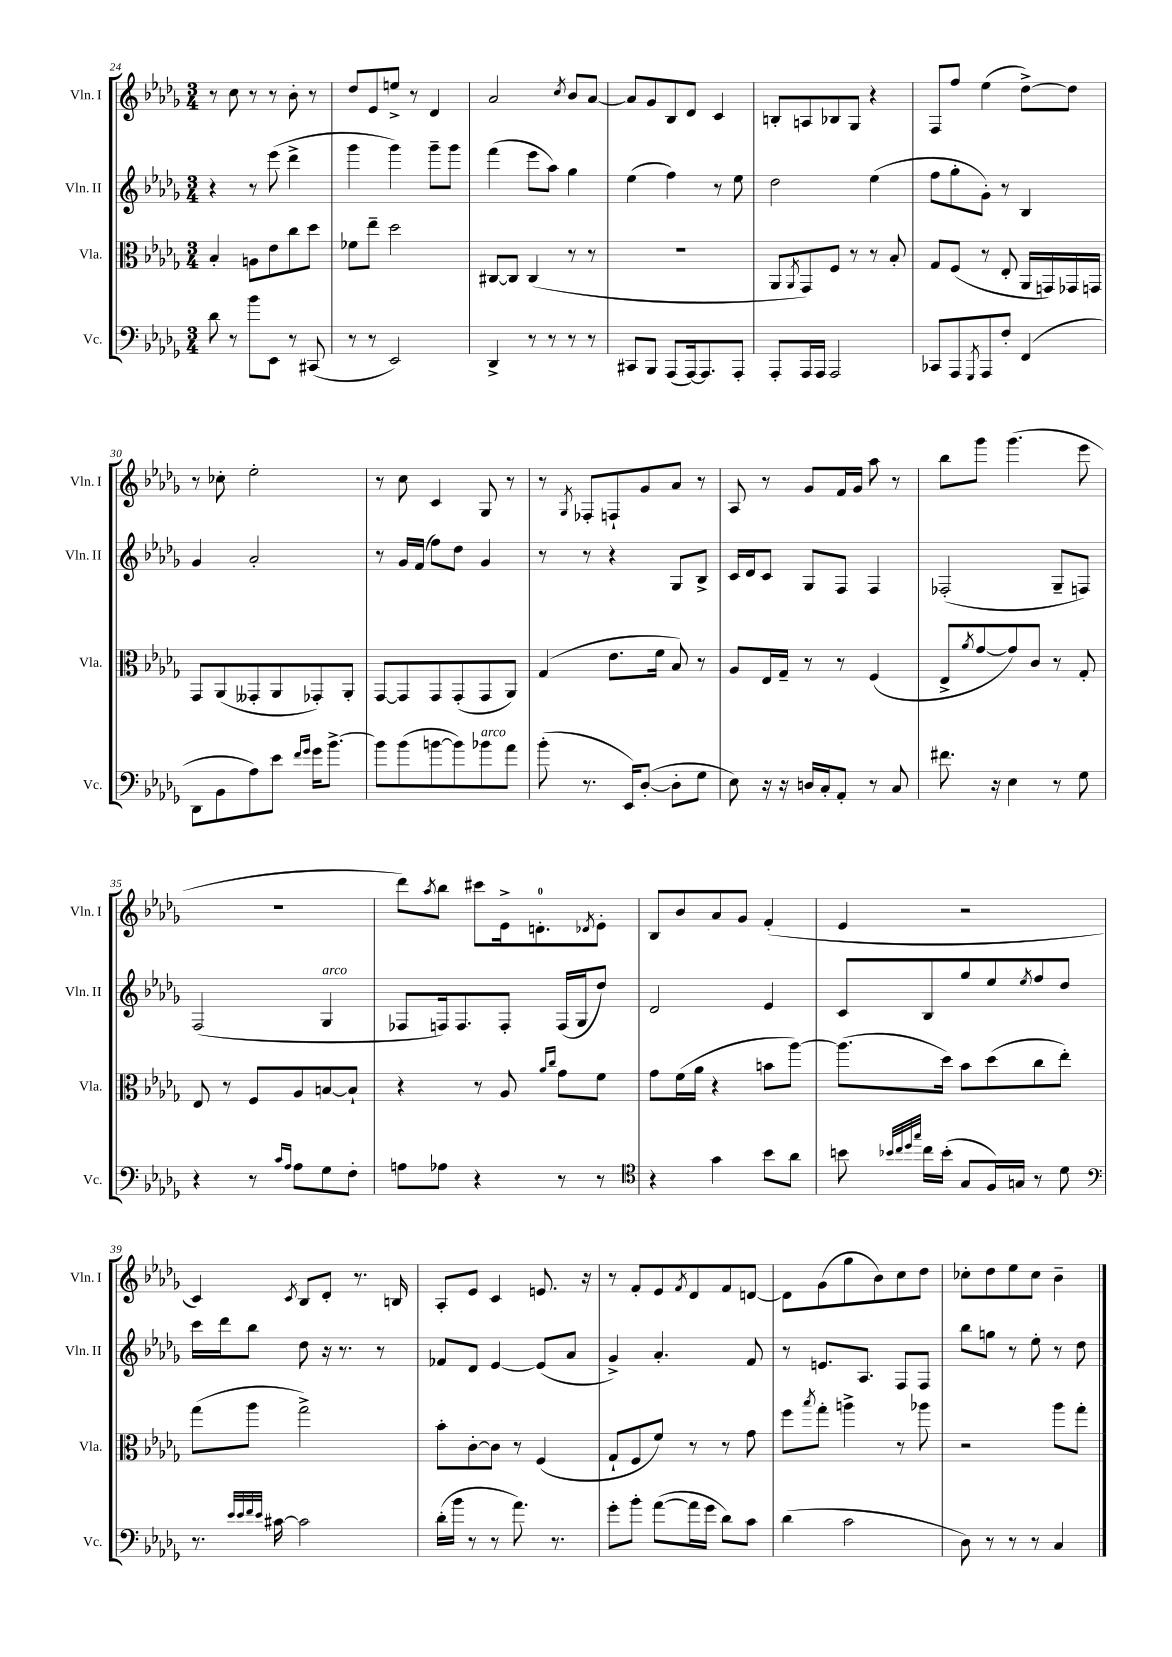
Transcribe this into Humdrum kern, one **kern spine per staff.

**kern	**kern	**kern	**kern
*part4	*part3	*part2	*part1
*staff4	*staff3	*staff2	*staff1
*I"Vc.	*I"Vla.	*I"Vln. II	*I"Vln. I
*I'Vc.	*I'Vla.	*I'Vln. II	*I'Vln. I
*clefF4	*clefC3	*clefG2	*clefG2
*k[b-e-a-d-g-]	*k[b-e-a-d-g-]	*k[b-e-a-d-g-]	*k[b-e-a-d-g-]
*M3/4	*M3/4	*M3/4	*M3/4
=24	=24	=24	=24
8d-\	4B-'/	4r	8r
8r	.	.	8cc\
8b-\L	8An\L	8r	8r
8EE-\J	8e-\	(8eee-\	8r
8r	8cc\	4ddd-^\	8b-'\
(8CC#X/	8dd-\J	.	8r
=25	=25	=25	=25
8r	8f-X\L	4ggg-\	8dd-/L
8r	8ee-~\J	.	8e-/
2EE-/)	2dd-\	4ggg-\)	8een^/J
.	.	.	8r
.	.	8ggg-~\L	4d-/
.	.	8ggg-\J	.
=26	=26	=26	=26
4DD-^/	[8C#X/L	(4fff\	2a-/
.	8C#/J]	.	.
8r	(4C#/	8eee-\L	.
8r	.	8aa-\J)	.
.	.	.	8qcc/
8r	8r	4gg-\	8b-/L
8r	8r	.	[8a-/J
=27	=27	=27	=27
8CC#X/L	2.r	(4ee-\	8a-/L]
8BBB-/J	.	.	8g-/
(8AAA-/L	.	4ff\)	8B-/
[16AAA-/k)	.	.	8d-/J
8.AAA-/]	.	.	.
.	.	8r	4c/
8AAA-'/J	.	8ee-\	.
=28	=28	=28	=28
8AAA-'/L	8AA-/L	2dd-\	8Bn'/L
.	8qAA-/	.	.
16AAA-/L	8GG-/)	.	8An/
16AAA-/JJ	.	.	.
2AAA-/	8F/J	.	8B-X/
.	8r	.	8G-/J
.	8r	(4ee-\	4r
.	8B-'/	.	.
=29	=29	=29	=29
8CC-X/L	8G-/L	8ff\L	8F/L
8AAA-/	(8F/J	8gg-'\	8ff/J
8qGGG-/	.	.	.
8AAA-/	8r	8g-'\J)	(4ee-\
8F'/J	8E-'/	8r	.
(4FF/	16AA-/LL	4B-/	[8dd-^\L)
.	16GGn/)	.	.
.	16GG-X/	.	8dd-\J]
.	16GGn/JJ	.	.
!!LO:LB:g=z
=30	=30	=30	=30
8DD-\L	8GG-/L	4g-/	8r
8BB-\	(8AA-/	.	8cc-X'\
8A-\)	8GG--X'/	2a-'/	2ee-'\
8e-\J	8AA-/	.	.
16qqf/LL	.	.	.
16qqg-/JJ	.	.	.
16g-\KL	8GG-X'/)	.	.
[8.b-^\J	.	.	.
.	8AA-'/J	.	.
=31	=31	=31	=31
8b-\L]	[8GG-/L	8r	8r
(8b-\	8GG-/]	16g-/LL	8cc\
.	.	(16f/JJ	.
[8bn\	8GG-/	8ff\L)	4c/
8b\])	(8GG-'/	8dd-\J	.
!LO:TX:a:i:t=arco	!	!	!
8b-X\	8GG-/	4g-/	8G-/
8a-\J	8AA-/J)	.	8r
=32	=32	=32	=32
(8b-'\	(4G-/	8r	8r
.	.	.	8qG-/
8.r	.	8r	8F-X'/L
.	8.e-\L	4r	8Fn`/
16EE-/KL)	.	.	.
([8D-'/J	.	.	8g-/
.	16f\Jk	.	.
8D-'\L]	8B-/)	8G-/L	8a-/J
8G-\J	8r	8B-^/J	8r
=33	=33	=33	=33
8E-\)	8A-/L	16c/LL	8A-/
.	.	16d-/J	.
16r	16E-/L	8c/J	8r
16r	16G-~/JJ	.	.
16Dn/LL	8r	8G-/L	8g-/L
16C'/J	.	.	.
8AA-'/J	8r	8F/J	16f/L
.	.	.	16g-/JJ
8r	(4F/	4F/	8aa-\
8C/	.	.	8r
=34	=34	=34	=34
8.f#X\	8E-^/L	(2F-X'/	8bb-\L
.	8qa-/	.	.
.	[8g-/	.	8ggg-\J
16r	.	.	.
4E-\	8g-/])	.	(4.ggg-\
.	8c/J	.	.
8r	8r	8G-~/L	.
8G-\	8G-'/	8Fn/J)	8eee-\
!!LO:LB:g=z
=35	=35	=35	=35
4r	8E-/	(2F/	2.r
.	8r	.	.
8r	8F/L	.	.
16qqc/LL	.	.	.
16qqA-/JJ	.	.	.
8A-\L	8A-/	.	.
!	!	!LO:TX:a:i:t=arco	!
8G-\	[8Bn/	4G-/	.
8F'\J	8B`/J]	.	.
=36	=36	=36	=36
8An\L	4r	8F-X/L	8ddd-\L)
.	.	.	8qaa-/
8A-X\J	.	16Fn/k)	8bb-\J
.	.	8.F/	.
4r	8r	.	8ccc#X\L
.	8A-/	8F'/J	16e-^\k
.	.	.	8.dn'\
.	16qqa-/LL	.	.
.	16qqcc/JJ	.	.
8r	8g-\L	(16F/LL	.
.	.	16G-/J	.
.	.	.	8qd-X/
8r	8f\J	8dd-/J)	8e-'\J
=37	=37	=37	=37
*clefC4	*	*	*
4r	8g-\L	2d-/	8B-/L
.	(16f\L	.	8b-/
.	16a-\JJ	.	.
4g-\	4r	.	8a-/
.	.	.	8g-/J
8b-\L	8bn\L	4e-/	(4f'/
8a-\J	[8aa-\J)	.	.
=38	=38	=38	=38
8bn\	(8.aa-\L]	8c/L	4e-/
32qqb-X/LLL	.	.	.
32qqcc/	.	.	.
32qqdd-/	.	.	.
32qqgg-/JJJ	.	.	.
16cc\LL	.	8B-/	.
(16b-'\JJ	16dd-\Jk)	.	.
8G-/L	8b-\L	8gg-/	2r
16F/L)	(8dd-\	8ee-/	.
16Gn/JJ	.	.	.
.	.	8qee-/	.
8r	8cc\	8ff/	.
8d-\	8ee-'\J)	8dd-/J	.
!!LO:LB:g=z
=39	=39	=39	=39
*clefF4	*	*	*
8.r	(8gg-\L	16ccc\LL	4c/)
.	.	16ddd-\J	.
.	8aa-\J	8bb-\J	.
32qqe-/LLL	.	.	.
32qqe-/	.	.	.
32qqf/	.	.	.
32qqe-/JJJ	.	.	.
[16c#X\	.	.	.
.	.	.	8qc/
2c#\]	2gg-^\)	8dd-\	8B-/L
.	.	16r	8d-'/J
.	.	8.r	.
.	.	.	8.r
.	.	8r	.
.	.	.	16Bn/
=40	=40	=40	=40
(16d-'\LL	8b-'\L	8f-X/L	8A-'/L
16b-\JJ	.	.	.
8r	[8c'\	8d-/J	8e-/J
8r	8c\J]	[4e-/	4c/
8.a-\)	8r	.	.
.	(4F/	(8e-/L]	8.en/
8.r	.	.	.
.	.	8a-/J	.
.	.	.	16r
=41	=41	=41	=41
8g-'\L	8G-`/L	4g-^/)	8r
8b-'\J	8F/	.	8f'/L
([8a-\L	8f/J)	4.a-'/	8e-/
.	.	.	8qf/
16a-\L]	8r	.	8d-/
16g-\JJ	.	.	.
8d-\L)	8r	.	8f/
8c\J	8g-\	8f/	[8dn/J
=42	=42	=42	=42
(4d-\	8ff\L	8r	8d\L]
.	8qbb-/	.	.
.	8gg-'\J	8.en/L	(8g-\
2c\	4aan^\	.	8gg-\
.	.	8.A-/J	.
.	.	.	8b-\)
.	8r	8F/L	8cc\
.	8aa-X\	8F/J	8dd-\J
=43	=43	=43	=43
8D-\)	2r	8bb-\L	8cc-X'\L
8r	.	8ggn\J	8dd-\
8r	.	8r	8ee-\
8r	.	8ee-'\	8cc-\J
4C/	8aa-\L	8r	4b-~\
.	8gg-'\J	8dd-\	.
==	==	==	==
*-	*-	*-	*-
